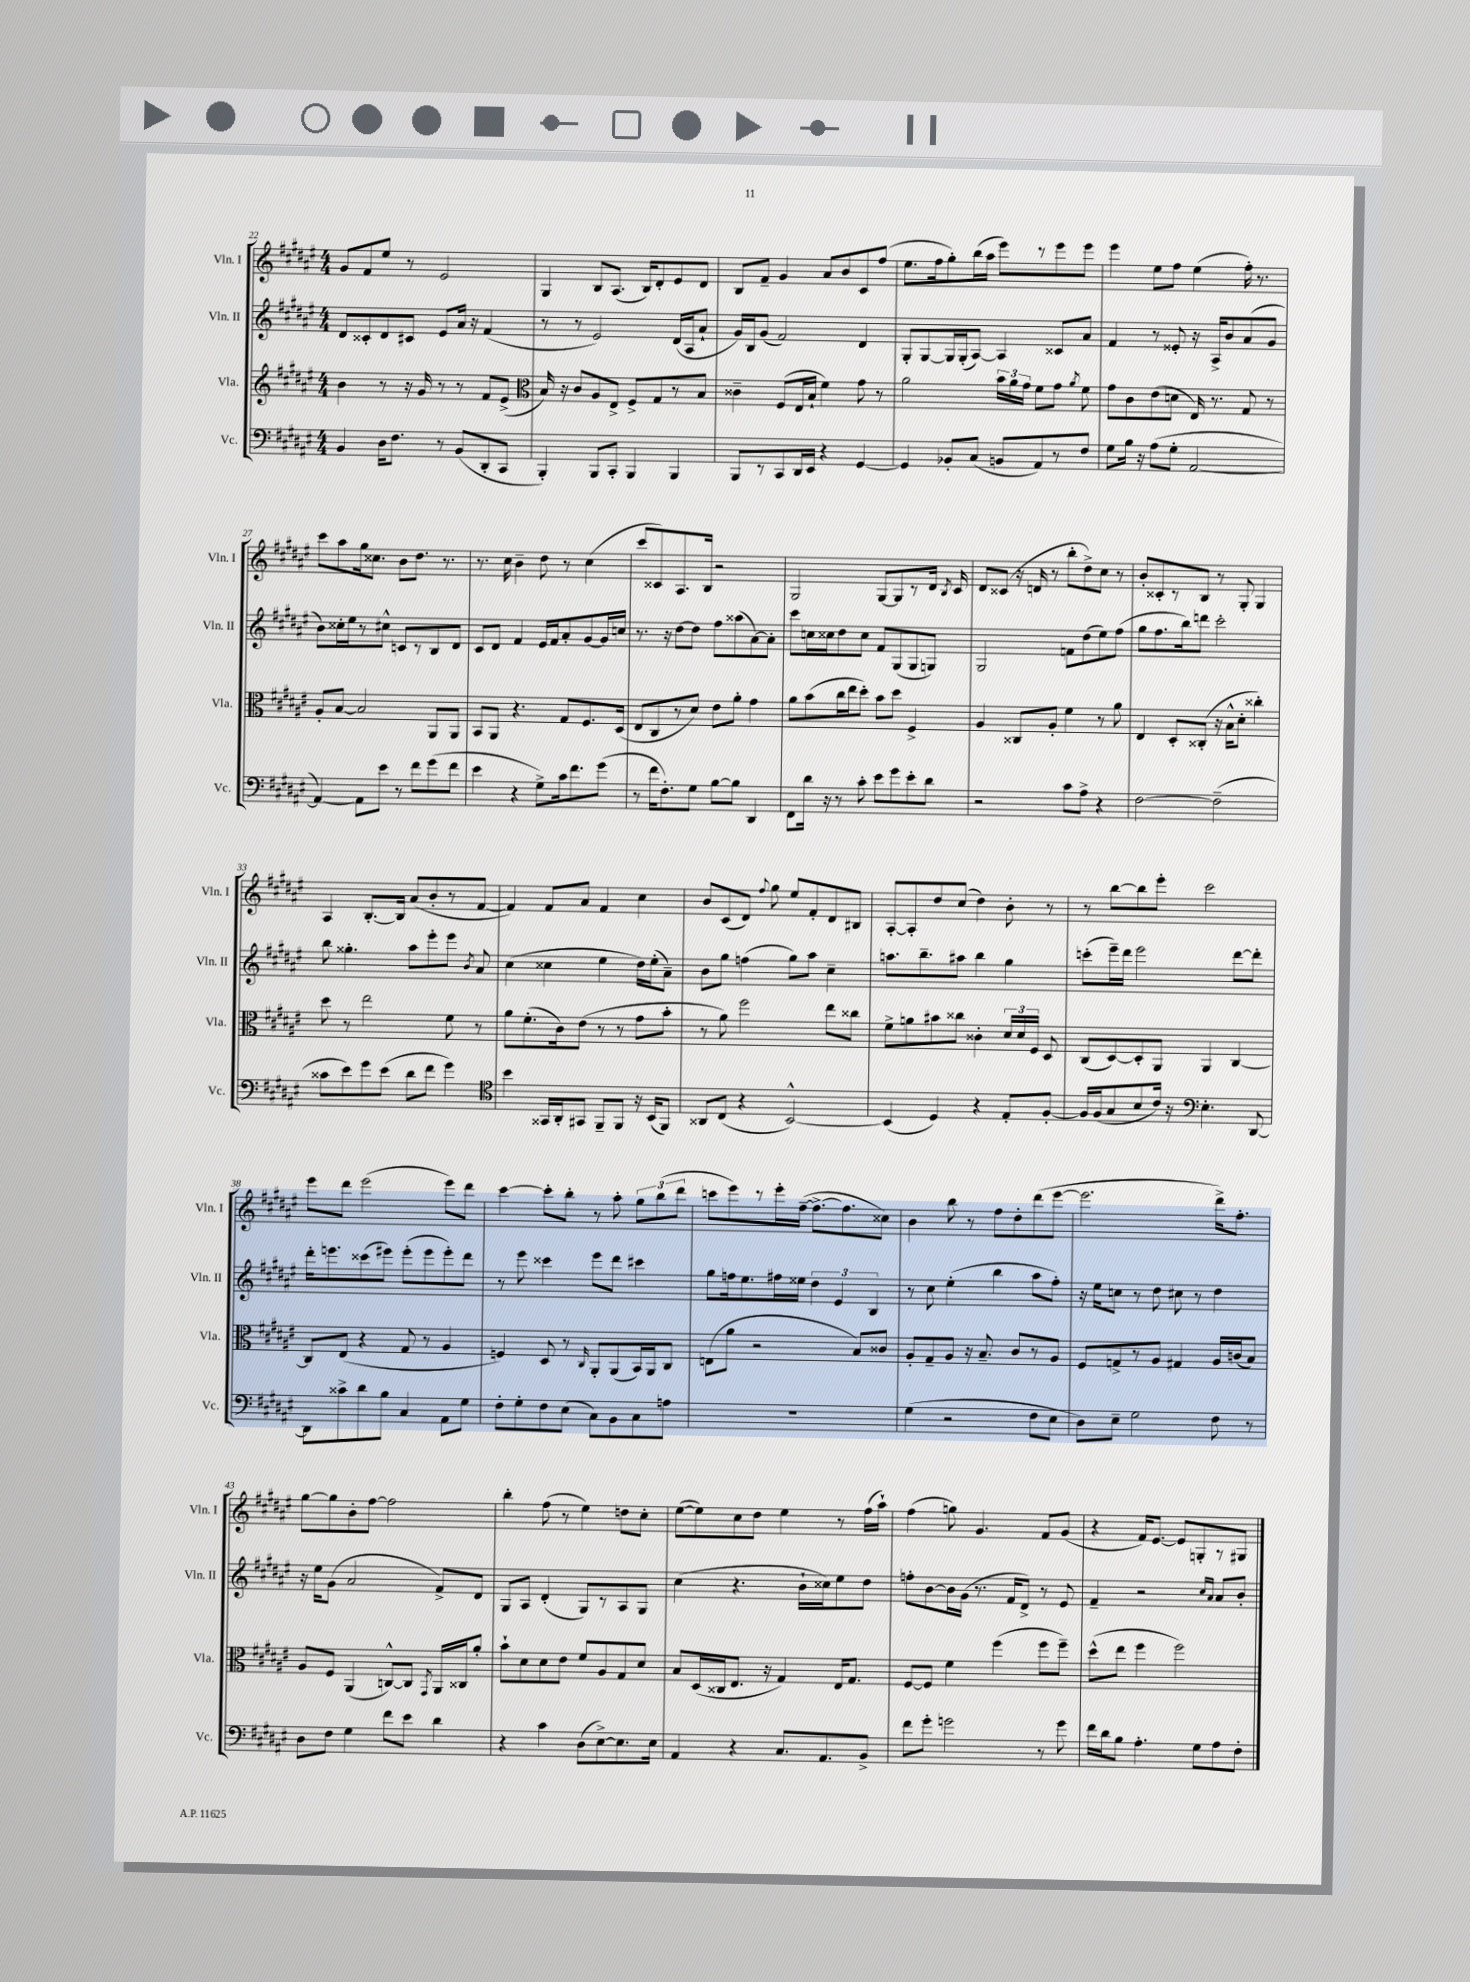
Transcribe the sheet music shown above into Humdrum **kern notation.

**kern	**kern	**kern	**kern
*part4	*part3	*part2	*part1
*staff4	*staff3	*staff2	*staff1
*I"Vc.	*I"Vla.	*I"Vln. II	*I"Vln. I
*I'Vc.	*I'Vla.	*I'Vln. II	*I'Vln. I
*clefF4	*clefG2	*clefG2	*clefG2
*k[f#c#g#d#a#e#]	*k[f#c#g#d#a#e#]	*k[f#c#g#d#a#e#]	*k[f#c#g#d#a#e#]
*M4/4	*M4/4	*M4/4	*M4/4
=22	=22	=22	=22
4BB/	4b\	8d#/L	8g#/L
.	.	8c##X'/	8f#/
16D#\KL	8r	8d#/	8ee#/J
8.F#\J	.	.	.
.	16r	8c#X/J	8r
.	16g#/	.	.
8r	8r	8e#/L	2e#/
(8BB/L	8r	16a#/Jk	.
.	.	16r	.
8DD#'/	8f#/L	(4f#/	.
8CC#/J	(8e#^/J	.	.
=23	=23	=23	=23
*	*clefC3	*	*
4BBB'/)	16B/)	8r	4G#/
.	16r	.	.
.	8c#/L	8r	.
8BBB/L	8A#/	2e#/)	8B/L
8CC#'/J	8E#^/J	.	(8.A#/J
4BBB/	8F#^/L	.	.
.	.	.	16B/KL)
.	8G#/	.	8d#'/
4BBB/	8r	(16d#/LL	8e#/
.	.	16A#/J	.
.	8B/J	8a#`/J	8d#/J
=24	=24	=24	=24
8BBB/L	4c##X~\	16g#/LL)	8B/L
.	.	16B/J	.
8r	.	(8g#/J	8f#~/J
8CC#/	(8F#/L	2f#/)	4g#/
16DD#/L	16E#/L	.	.
16EE#/JJ	16B`/JJ	.	.
4r	4f#\)	.	8a#/L
.	.	.	8b/
[4GG#/	8g#\	4d#/	8c#/
.	8r	.	(8ff#/J
=25	=25	=25	=25
4GG#/]	2a#\	8G#'/L	8.ee#\L
.	.	[8G#/	.
.	.	.	16ff#\k
8BB-X'/L	.	16G#/L]	8gg#'\)
.	.	(16G#'/J	.
(8C#/J	.	[8A#/J)	(16bb\L
.	.	.	16aa#\JJ
8BBn/L	24b\LL	4A#/]	8eee#\L)
.	24a#\	.	.
.	24g#\JJ	.	.
8AA#/)	8f#\L	.	8r
8r	8g#\J	8c##X/L	8eee#\
.	8qa#/	.	.
8F#/J	8f#\	8a#/J	8eee#\J
=26	=26	=26	=26
8G#\L	8g#\L	4f#/	4eee#\
16B\Jk	8c#\	.	.
16r	.	.	.
(8A#\L	(8e#\	8r	8ee#\L
8G#'\J	8dn\J	8e##X'/	8ff#\J
[2AA#/	16E#/)	16r	(4ee#\
.	8.r	16A#^/KL	.
.	.	8b/	.
.	8G#/	(8a#/	16ff#'\)
.	.	.	8.r
.	8r	8g#/J	.
!!LO:LB:g=z
=27	=27	=27	=27
4AA#/_)	8A#'/L	8b\L)	8ccc#\L
.	[8B/J	16cc##X'\L	8aa#\
.	.	16ee#\J	.
8AA#\L]	2B/]	8r	16gg#\k
.	.	.	8.cc##X\J
8e#\J	.	8cc#X^^\J	.
8r	.	8cn/L	8b\L
8f#\L	.	8r	8.dd#\J
(8g#\	8AA#/L	8B/	.
.	.	.	8.r
8f#\J	8AA#/J	8d#/J	.
=28	=28	=28	=28
4e#\	8BB/L	8c#/L	8.r
.	8AA#/J	8d#/J	.
.	.	.	16cc#\
4r	4.r	4f#/	4b~\
8G#^\L)	.	16e#/LL	8dd#\
.	.	16f#/J	.
16c#\k	8G#/L	8a#'/	8r
8.f#\	.	.	.
.	8.F#/	[8g#/	(4cc#\
(8g#\J	.	16g#/L]	.
.	(16D#/Jk	16ccn/JJ	.
=29	=29	=29	=29
8r	8E#/L	8.r	8ccc#/L
16f#\KL	8C#/	.	8c##X/)
8.F#'\)	.	16r	.
.	8r	[8dd#\L	8.A#/
8G#\J	8d#/J)	8dd#\J]	.
.	.	.	16B/Jk
[8B\L	8e#\L	8ff#\L	2r
8B\J]	8a#'\J	(8aa##X\	.
4DD#/	4g#\	[8a#\)	.
.	.	8a#'\J]	.
=30	=30	=30	=30
8FF#\L	8a#\L	8ccc#\L	2G#/
16d#\Jk	(8b\	16ccn\L	.
16r	.	16cc##X\J	.
8r	16cc#\L	8dd#\	.
.	16ee#\J	.	.
8c#'\	8dd#'\J)	8cc##\J	.
8e#\L	8b\L	8f#/L	[8G#/L
8g#\	8dd#\J	(8G#/	8G#/]
8e#'\	4F#^/	8G#/	8r
8d#\J	.	8Gn/J)	16d#/Jk
.	.	.	8qB/
.	.	.	16c#/
=31	=31	=31	=31
2r	4A#/	2G#/	8d#/L
.	.	.	(8c##X/J
.	8C##X/L	.	16r
.	.	.	16dn/
.	8A#'/J	.	8r
8c#\L	4f#\	8fn\L	8bb'\L
8A#^\J	.	(8dd#\	8dd#^\)
4r	8r	8ee#\)	8cc#\J
.	8a#\	(8ff#\J	8r
=32	=32	=32	=32
[2F#\	4E#/	8gg#\L	8b'/L
.	.	8.ff#\	8c##X'/
.	8D#'/L	.	8r
.	.	16bb\k)	.
.	(8C##X'/J	8dddn\J	8B/J
(2F#~\]	16r	2ccc#'\	8r
.	16B^^\KL	.	.
.	8d#'\J	.	8G#'/
.	4cc##X'\)	.	4G#/
!!LO:LB:g=z
=33	=33	=33	=33
8c##X\L	8dd#\	8bb\	4A#/
8e#\)	8r	4.gg##X'\	.
8g#\	2ee#\	.	[8.B'/L
(8e#\J	.	.	.
.	.	.	16B/Jk]
8d#\L	.	8aa#\L	(8a#/L
8f#\J	.	8eee#'\	8b'/
4g#\)	8f#\	8eee#\J	8r
.	.	8qb/	.
.	8r	8a#/	[8f#/J
=34	=34	=34	=34
*clefC4	*	*	*
4b\	8a#\L	(4cc#\	4f#/])
.	(8.f#'\	.	.
16GG##X/LL	.	4cc##X\	8f#/L
16AA#'/J	16c#\k)	.	.
8GG#X/J	(8e#\J	.	8a#/J
8FF#~/L	8r	4ee#\	4f#/
8FF#/J	8r	.	.
16r	8g#\L	16dd#\LL)	4cc#\
(16BB/KL	.	(16ee#'\J	.
8FF#/J)	8b'\J	8a#~\J)	.
=35	=35	=35	=35
8AA##X/L	8r	8b\L	8b/L
(8C#/J	8a#\)	8gg#\J	(8c#/
4r	2ff#\	(4ffn\	8d#/J)
.	.	.	8qqff#/
.	.	.	8gg#\
[2BB^^/)	.	8gg#\L)	8ee#/L
.	.	8aa#\J	8f#'/
.	8ee#\L	4cc#~\	8d#/
.	8cc##X\J	.	8B#X/J
=36	=36	=36	=36
(4BB/]	8f#^\L	8.aan\L	[8A#'/L
.	8an\	.	8A#'/]
.	.	8.bb~\	.
4D#/)	8b#X\	.	8dd#/
.	8cc##X\J	8aa#X\J	(8cc#/J
4r	4c##X'\	4bb\	4dd#\)
8E#'/L	24d#/LL	4gg#\	8b'\
.	24d#/	.	.
.	24F#/JJ	.	.
[8F#'/J	8D#/	.	8r
=37	=37	=37	=37
16F#/LL]	(8C#/L	(8cccn'\L	8r
(16F#/J	.	.	.
8G#/	[8D#/)	16eee#~\L)	[8bb\L
.	.	16ddd#\JJ	.
8B/	8D#'/]	2eee#\	8bb\]
16c#/Jk)	8AA#/J	.	8eee#'\J
16r	.	.	.
*clefF4	*	*	*
4.E#'\	4AA#/	.	2ccc#\
.	[4C#/	[8ddd#\L	.
[8DD#/	.	8ddd#'\J]	.
!!LO:LB:g=z
=38	=38	=38	=38
8DD#\L]	8C#/L]	16ddd#'\KL	8eee#\L
.	.	8.eeen\	.
8c##X^\	(8E#/J	.	8ddd#\J
8d#\	4r	(8ccc##X\	(2eee#\
8B\J	.	8eee#X\J)	.
4C#/	8G#/	(8eee#'\L	.
.	8r	8eee#\	.
8AA#\L	4A#/	8eee#'\)	8eee#\L)
8G#\J	.	8ddd#\J	8ddd#\J
=39	=39	=39	=39
8F#'\L	4Fn/)	8r	[4ccc#\
8G#'\	.	8eee#\	.
8F#\	8D#/	4ccc##X\	8ccc#'\L]
(8E#\J	8r	.	8bb'\J
.	16qqC#/	.	.
8C#\L)	8AA#'/L	8eee#\L	8r
8BB\	(8AA#/	8ddd#\J	8aa#'\
8C#\	16BB/L)	4ccc#X\	12gg#\L
.	16AA#/J	.	.
.	.	.	(12bb\
8An\J	8C#/J	.	.
.	.	.	12ddd#\J
=40	=40	=40	=40
1r	(8En\L	8gg#\L	8cccn\L
.	8a#\J	16ffn\k	8eee#\)
.	.	8.ee#\	.
.	2r	.	8r
.	.	16ff#X\L	16eee#'\L
.	.	16ee##X\JJ	([16ff#~\JJ
.	.	6dd#\	8.ff#^\L_
.	.	6e#/	.
.	.	.	8.ff#\]
.	8B/L)	.	.
.	.	6B/	.
.	8c##X/J	.	8cc##X\J)
=41	=41	=41	=41
(4G#\	8A#'/L	8r	4b\
.	8G#~/	8cc#\	.
2r	8A#/J	(4ee#'\	8bb\
.	16r	.	8r
.	8.B~/	.	.
.	.	4bb\	8ff#\L
.	8c#/L	.	8dd#'\
8F#\L	8r	8aa#\L	(8ddd#\
8E#\J	8A#/J	8ff#'\J)	[8eee#\J
=42	=42	=42	=42
8D#\L)	8F#/L	16r	2.eee#\]
.	.	16ee#\KL	.
8E#~\J	8Gn^/	8ccn\J	.
2G#\	8r	8r	.
.	8A#/J	8dd#\	.
.	4G#X/	8cc#X\	.
.	.	8r	.
8F#\	16A#/LL	4dd#\	16ddd#^\KL)
.	(16cn/J	.	8.ff#'\J
8r	8B/J)	.	.
!!LO:LB:g=z
=43	=43	=43	=43
8D#\L	8A#/L	16r	[8gg#\L
.	.	16ee#\KL	.
8F#\J	8F#/J	(8g#\J	8gg#\]
4G#\	(4AA#/	2a#/	8b'\
.	.	.	[8ff#\J
8f#\L	[8Cn^^/L)	.	2ff#\]
8e#\J	8C/J]	.	.
.	8qGG#/	.	.
4d#\	16AA#/LL	8f#^/L)	.
.	16C##X/J	.	.
.	8a#'/J	8d#/J	.
=44	=44	=44	=44
4r	8b`\L	8G#/L	4bb'\
.	8d#\	8A#/J	.
4c#\	8d#\	(4d#'/	(8ff#\
.	8e#\J	.	8r
(8D#\L	8f#/L	8G#/L)	4ee#\)
[8E#^\)	8A#/	8r	.
8.E#\]	8G#/	8A#/	8ddn\L
.	8d#/J	8G#/J	8cc#'\J
16E#\Jk	.	.	.
=45	=45	=45	=45
4AA#/	8B/L	(4cc#\	([8ee#\L
.	(16D#/L	.	8ee#\])
.	16C##X/J	.	.
4r	8.E#/J	4.r	8cc#\
.	.	.	8dd#\J
.	16r	.	.
8.C#/L	4G#/)	.	4ee#\
.	.	16b`\LL	.
8.AA#/	.	16cc##X\J)	.
.	16E#/KL	8ee#\	8r
.	8.G#/J	.	.
8BB^/J	.	8dd#\J	(16ff#\LL
.	.	.	16aa#`\JJ)
=46	=46	=46	=46
8f#\L	[8F#/L	8ffn'\L	(4ff#\
8g#'\J	8F#/J]	[8b\	.
2gn\	4f#\	16b\L]	8ggn\)
.	.	(16g#\JJ	.
.	.	8.r	4.g#/
.	(4ff#\	.	.
.	.	16f#/KL	.
.	.	8d#^/J)	.
8r	8ff#\L	8r	8f#/L
8g\	8ff#~\J)	8e#/	(8g#/J
=47	=47	=47	=47
16f#\LL	(8dd#^^\L	4f#~/	4r
16d#\J	.	.	.
8B\J	8ee#\J	.	.
4.A#'\	4ff#\	2r	16f#/KL)
.	.	.	[8.e#/J
.	2ff#\)	.	8e#/L]
8G#\L	.	.	8Gn'/
.	.	16qqcc#/LL	.
.	.	16qqa#/JJ	.
8A#\	.	8a#/L	8r
8F#'\J	.	8b'/J	8G#X/J
==	==	==	==
*-	*-	*-	*-
